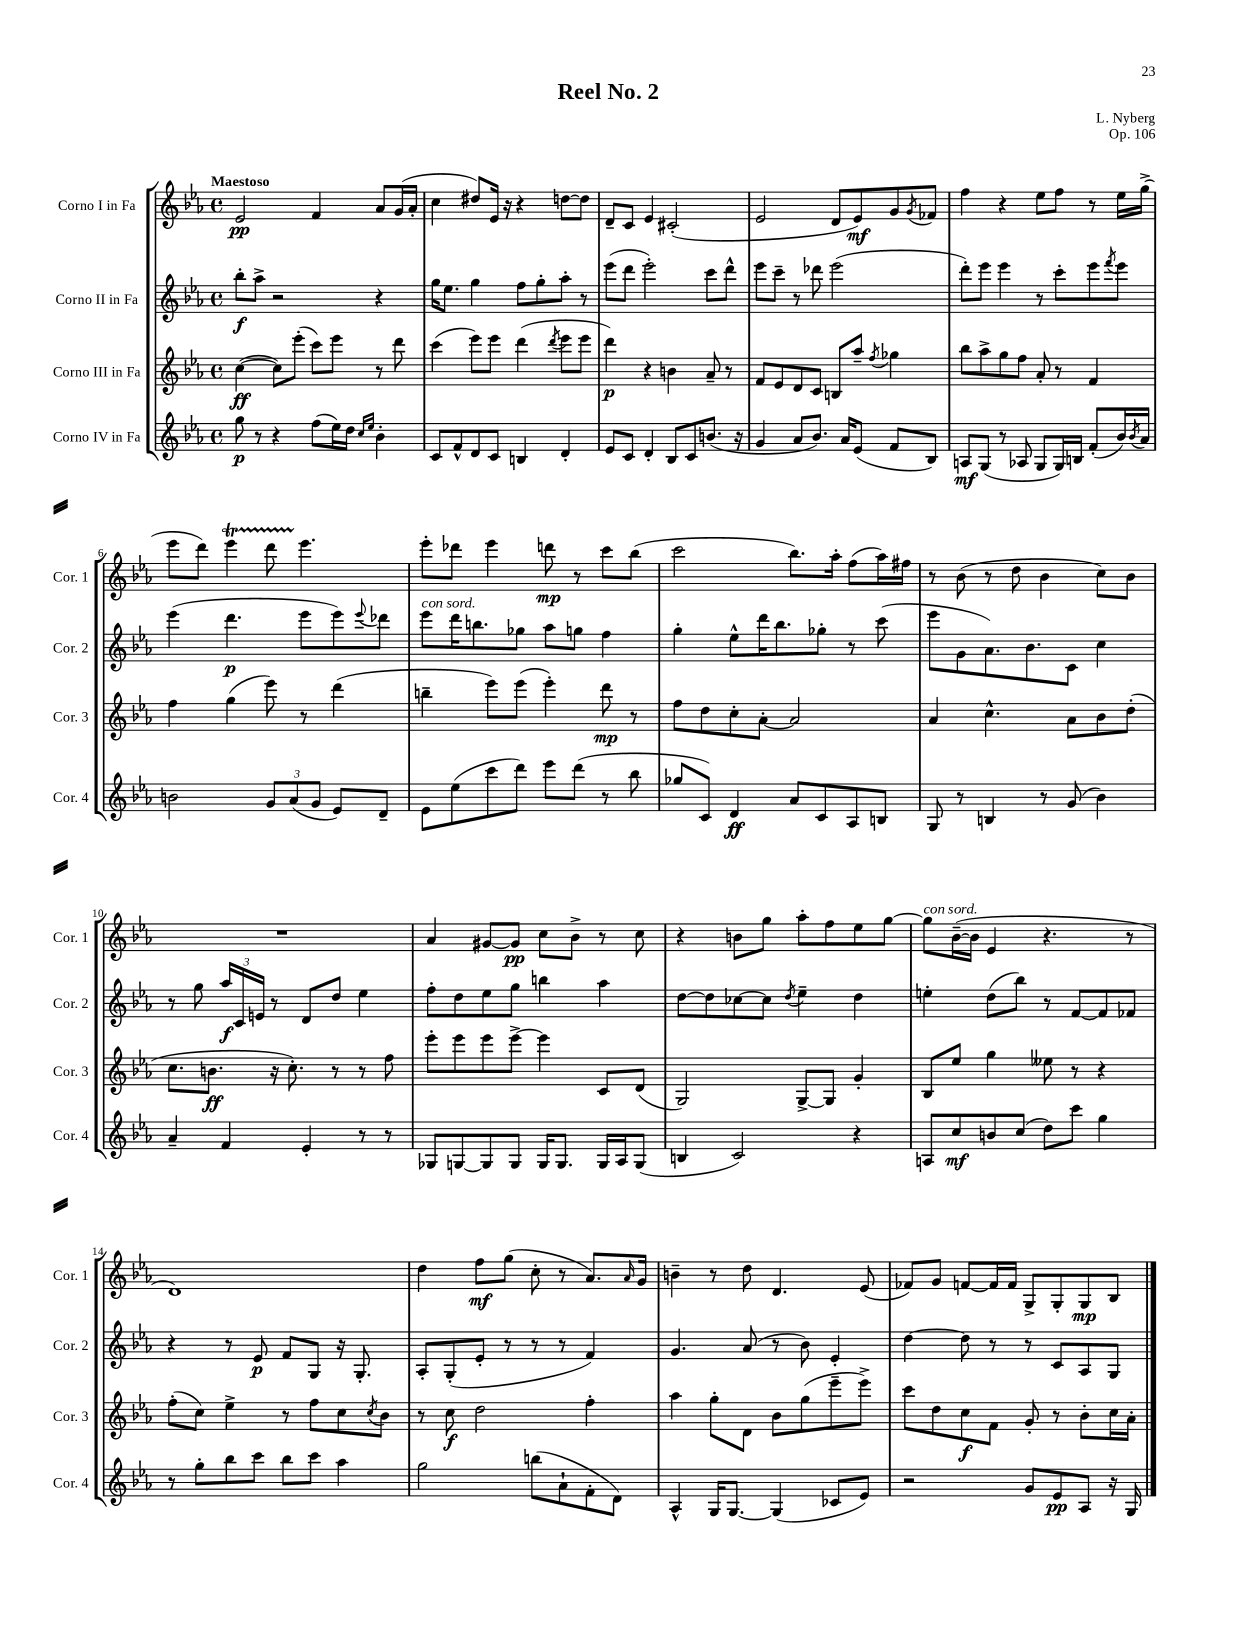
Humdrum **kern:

**kern	**dynam	**kern	**dynam	**kern	**dynam	**kern	**dynam
*part4	*part4	*part3	*part3	*part2	*part2	*part1	*part1
*staff4	*staff4	*staff3	*staff3	*staff2	*staff2	*staff1	*staff1
*I"Corno IV in Fa	*	*I"Corno III in Fa	*	*I"Corno II in Fa	*	*I"Corno I in Fa	*
*I'Cor. 4	*	*I'Cor. 3	*	*I'Cor. 2	*	*I'Cor. 1	*
*clefG2	*	*clefG2	*	*clefG2	*	*clefG2	*
*k[b-e-a-]	*	*k[b-e-a-]	*	*k[b-e-a-]	*	*k[b-e-a-]	*
*M4/4	*	*M4/4	*	*M4/4	*	*M4/4	*
*met(c)	*	*met(c)	*	*met(c)	*	*met(c)	*
=1	=1	=1	=1	=1	=1	=1	=1
!	!	!	!	!	!	!LO:TX:a:B:t=Maestoso	!
8gg\	p	([4cc\	ff	8bb-'\L	f	2e-/	pp
8r	.	.	.	8aa-^\J	.	.	.
4r	.	8cc\L])	.	2r	.	.	.
.	.	(8eee-'\J	.	.	.	.	.
(8ff\L	.	8ccc\L)	.	.	.	4f/	.
16ee-\L)	.	8eee-\J	.	.	.	.	.
16dd\JJ	.	.	.	.	.	.	.
16qqcc/LL	.	.	.	.	.	.	.
16qqee-/JJ	.	.	.	.	.	.	.
4b-'\	.	8r	.	4r	.	8a-/L	.
.	.	8ddd\	.	.	.	(16g/L	.
.	.	.	.	.	.	16a-'/JJ	.
=2	=2	=2	=2	=2	=2	=2	=2
8c/L	.	(4ccc\	.	16gg\KL	.	4cc\	.
.	.	.	.	8.ee-\J	.	.	.
8f^^/	.	.	.	.	.	.	.
8d/	.	8eee-\L)	.	4gg\	.	8dd#X/L)	.
8c/J	.	8eee-\J	.	.	.	16e-/Jk	.
.	.	.	.	.	.	16r	.
4Bn/	.	(4ddd\	.	8ff\L	.	4r	.
.	.	.	.	8gg'\	.	.	.
.	.	8qddd/	.	.	.	.	.
4d'/	.	8eee-\L	.	8aa-'\J	.	[8ddn\L	.
.	.	8eee-\J	.	8r	.	8dd\J]	.
=3	=3	=3	=3	=3	=3	=3	=3
8e-/L	.	4ddd\)	p	(8eee-\L	.	8d~/L	.
8c/J	.	.	.	8ddd\J	.	8c/J	.
4d'/	.	4r	.	2eee-'\)	.	4e-/	.
8B-/L	.	4bn\	.	.	.	(2c#X'/	.
8c/	.	.	.	.	.	.	.
(8.bn/J	.	8a-~/	.	8ccc\L	.	.	.
.	.	8r	.	8ddd^^\J	.	.	.
16r	.	.	.	.	.	.	.
=4	=4	=4	=4	=4	=4	=4	=4
4g/	.	8f/L	.	8eee-\L	.	2e-/	.
.	.	8e-/	.	8ccc~\J	.	.	.
8a-/L	.	8d/	.	8r	.	.	.
8.b-/J)	.	8c/J	.	8ddd-X\	.	.	.
.	.	8Bn/L	.	(2eee-\	.	8d/L	.
16a-/KL	.	.	.	.	.	.	.
(8e-/J	.	8aa-~/J	.	.	.	8e-/)	mf
.	.	8qff/	.	.	.	.	.
8f/L	.	4gg-X\	.	.	.	8g/	.
.	.	.	.	.	.	8qg/	.
8B-/J)	.	.	.	.	.	8f-X/J	.
=5	=5	=5	=5	=5	=5	=5	=5
8An/L	mf	8bb-\L	.	8ddd'\L)	.	4ff\	.
(8G/J	.	8aa-^\	.	8eee-\J	.	.	.
8r	.	8gg\	.	4eee-\	.	4r	.
8A-X/	.	8ff\J	.	.	.	.	.
8G/L	.	8a-'/	.	8r	.	8ee-\L	.
16G/L)	.	8r	.	8ccc'\L	.	8ff\J	.
16Bn/JJ	.	.	.	.	.	.	.
(8f'/L	.	4f/	.	8eee-\	.	8r	.
.	.	.	.	8qfff/	.	.	.
16b-/L)	.	.	.	8eee-\J	.	16ee-\LL	.
8qb-/	.	.	.	.	.	.	.
16a-/JJ	.	.	.	.	.	(16gg^\JJ	.
!!LO:LB:g=z
=6	=6	=6	=6	=6	=6	=6	=6
2bn\	.	4ff\	.	(4eee-\	.	8eee-\L	.
.	.	.	.	.	.	8ddd\J)	.
.	.	(4gg\	.	4.ddd\	p	4eee-T\	.
12g/L	.	8eee-\)	.	.	.	8dddTTT\	.
(12a-/	.	.	.	.	.	.	.
.	.	8r	.	8eee-\L	.	4.eee-\	.
12g/J	.	.	.	.	.	.	.
8e-/L)	.	(4ddd\	.	8eee-\)	.	.	.
.	.	.	.	8qqeee-/	.	.	.
8d~/J	.	.	.	8ddd-X\J	.	.	.
=7	=7	=7	=7	=7	=7	=7	=7
!	!	!	!	!LO:TX:a:i:t=con sord.	!	!	!
8e-\L	.	4bbn~\	.	8eee-\L	.	8eee-'\L	.
(8ee-\	.	.	.	16ddd\K	.	8ddd-X\J	.
.	.	.	.	8.bbn\	.	.	.
8ccc\	.	8eee-\L)	.	.	.	4eee-\	.
8ddd\J)	.	(8eee-\J	.	8gg-X\J	.	.	.
8eee-\L	.	4eee-'\)	.	8aa-\L	.	8dddn\	mp
(8ddd\J	.	.	.	8ggn\J	.	8r	.
8r	.	8ddd\	mp	4ff\	.	8ccc\L	.
8bb-\	.	8r	.	.	.	(8bb-\J	.
=8	=8	=8	=8	=8	=8	=8	=8
8gg-X/L	.	8ff\L	.	4gg'\	.	2ccc\	.
8c/J)	.	8dd\	.	.	.	.	.
4d/	ff	8cc'\	.	8ee-^^\L	.	.	.
.	.	[8a-'\J	.	16ddd\K	.	.	.
.	.	.	.	8.bb-\	.	.	.
8a-/L	.	2a-/]	.	.	.	8.bb-\L)	.
8c/	.	.	.	8gg-X'\J	.	.	.
.	.	.	.	.	.	16aa-'\Jk	.
8A-/	.	.	.	8r	.	(8ff\L	.
8Bn/J	.	.	.	(8ccc\	.	16aa-\L)	.
.	.	.	.	.	.	16ff#X\JJ	.
=9	=9	=9	=9	=9	=9	=9	=9
8G/	.	4a-/	.	8eee-\L	.	8r	.
8r	.	.	.	8g\	.	(8b-\	.
4Bn/	.	4.cc^^\	.	8.a-\)	.	8r	.
.	.	.	.	.	.	8dd\	.
.	.	.	.	8.b-\	.	.	.
8r	.	.	.	.	.	4b-\	.
(8g/	.	8a-\L	.	8c\J	.	.	.
4b-\)	.	8b-\	.	4cc\	.	8cc\L)	.
.	.	(8dd'\J	.	.	.	8b-\J	.
!!LO:LB:g=z
=10	=10	=10	=10	=10	=10	=10	=10
4a-~/	.	8.cc\L	.	8r	.	1r	.
.	.	.	.	8gg\	.	.	.
.	.	8.bn\J	ff	.	.	.	.
4f/	.	.	.	24aa-/LL	f	.	.
.	.	.	.	24c/	.	.	.
.	.	.	.	24en/JJ	.	.	.
.	.	16r	.	8r	.	.	.
.	.	8.cc'\)	.	.	.	.	.
4e-'/	.	.	.	8d/L	.	.	.
.	.	8r	.	8dd/J	.	.	.
8r	.	8r	.	4ee-\	.	.	.
8r	.	8ff\	.	.	.	.	.
=11	=11	=11	=11	=11	=11	=11	=11
8G-X/L	.	8eee-'\L	.	8ff'\L	.	4a-/	.
[8Gn/	.	8eee-\	.	8dd\	.	.	.
8G/]	.	8eee-\	.	8ee-\	.	[8g#X/L	.
8G/J	.	[8eee-^\J	.	8gg\J	.	8g#/J]	pp
16G/KL	.	4eee-\]	.	4bbn\	.	8cc\L	.
8.G/J	.	.	.	.	.	.	.
.	.	.	.	.	.	8b-^\J	.
16G/LL	.	8c/L	.	4aa-\	.	8r	.
16A-/J	.	.	.	.	.	.	.
(8G/J	.	(8d/J	.	.	.	8cc\	.
=12	=12	=12	=12	=12	=12	=12	=12
4Bn/	.	2G/)	.	[8dd\L	.	4r	.
.	.	.	.	8dd\]	.	.	.
2c/)	.	.	.	[8cc-X\	.	8bn\L	.
.	.	.	.	8cc-\J]	.	8gg\J	.
.	.	.	.	8qdd/	.	.	.
.	.	[8G^/L	.	4ee-~\	.	8aa-'\L	.
.	.	8G/J]	.	.	.	8ff\	.
4r	.	4g'/	.	4dd\	.	8ee-\	.
.	.	.	.	.	.	[8gg\J	.
=13	=13	=13	=13	=13	=13	=13	=13
!	!	!	!	!	!	!LO:TX:a:i:t=con sord.	!
8An/L	.	8B-/L	.	4een'\	.	8gg\L]	.
8cc/	mf	8ee-/J	.	.	.	([16b-~\L	.
.	.	.	.	.	.	16b-\JJ]	.
8bn/	.	4gg\	.	(8dd\L	.	4e-/	.
(8cc/J	.	.	.	8bb-\J)	.	.	.
8dd\L)	.	8ee--X\	.	8r	.	4.r	.
8ccc\J	.	8r	.	[8f/L	.	.	.
4gg\	.	4r	.	8f/]	.	.	.
.	.	.	.	8f-X/J	.	8r	.
!!LO:LB:g=z
=14	=14	=14	=14	=14	=14	=14	=14
8r	.	(8ff'\L	.	4r	.	1d)	.
8gg'\L	.	8cc\J)	.	.	.	.	.
8bb-\	.	4ee-^\	.	8r	.	.	.
8ccc\J	.	.	.	8e-/	p	.	.
8bb-\L	.	8r	.	8f/L	.	.	.
8ccc\J	.	8ff\L	.	8G/J	.	.	.
4aa-\	.	8cc\	.	16r	.	.	.
.	.	.	.	8.G'/	.	.	.
.	.	8qcc/	.	.	.	.	.
.	.	8b-\J	.	.	.	.	.
=15	=15	=15	=15	=15	=15	=15	=15
2gg\	.	8r	.	8A-'/L	.	4dd\	.
.	.	8cc\	f	(8G'/	.	.	.
.	.	2dd\	.	8e-'/J	.	8ff\L	mf
.	.	.	.	8r	.	(8gg\J	.
(8bbn\L	.	.	.	8r	.	8cc'\	.
8a-`\	.	.	.	8r	.	8r	.
8f'\	.	4ff'\	.	4f/)	.	8.a-/L)	.
8d\J)	.	.	.	.	.	.	.
.	.	.	.	.	.	16qqa-/	.
.	.	.	.	.	.	16g/Jk	.
=16	=16	=16	=16	=16	=16	=16	=16
4A-^^/	.	4aa-\	.	4.g/	.	4bn~\	.
16G/KL	.	8gg'\L	.	.	.	8r	.
[8.G/J	.	.	.	.	.	.	.
.	.	8d\J	.	(8a-/	.	8dd\	.
(4G/]	.	8b-\L	.	8r	.	4.d/	.
.	.	(8gg\	.	8b-\)	.	.	.
8c-X/L	.	8eee-~\	.	4e-'/	.	.	.
8e-/J)	.	8eee-^\J)	.	.	.	(8e-/	.
=17	=17	=17	=17	=17	=17	=17	=17
2r	.	8ccc\L	.	[4dd\	.	8f-X/L)	.
.	.	8dd\	.	.	.	8g/J	.
.	.	8cc\	f	8dd\]	.	[8fn/L	.
.	.	8f\J	.	8r	.	16f/L]	.
.	.	.	.	.	.	16f/JJ	.
8g/L	.	8g'/	.	8r	.	8G^/L	.
8e-/	pp	8r	.	8c/L	.	8G'/	.
8A-/J	.	8b-'\L	.	8A-/	.	8G/	mp
16r	.	16cc\L	.	8G/J	.	8B-/J	.
16G/	.	16a-'\JJ	.	.	.	.	.
==	==	==	==	==	==	==	==
*-	*-	*-	*-	*-	*-	*-	*-
